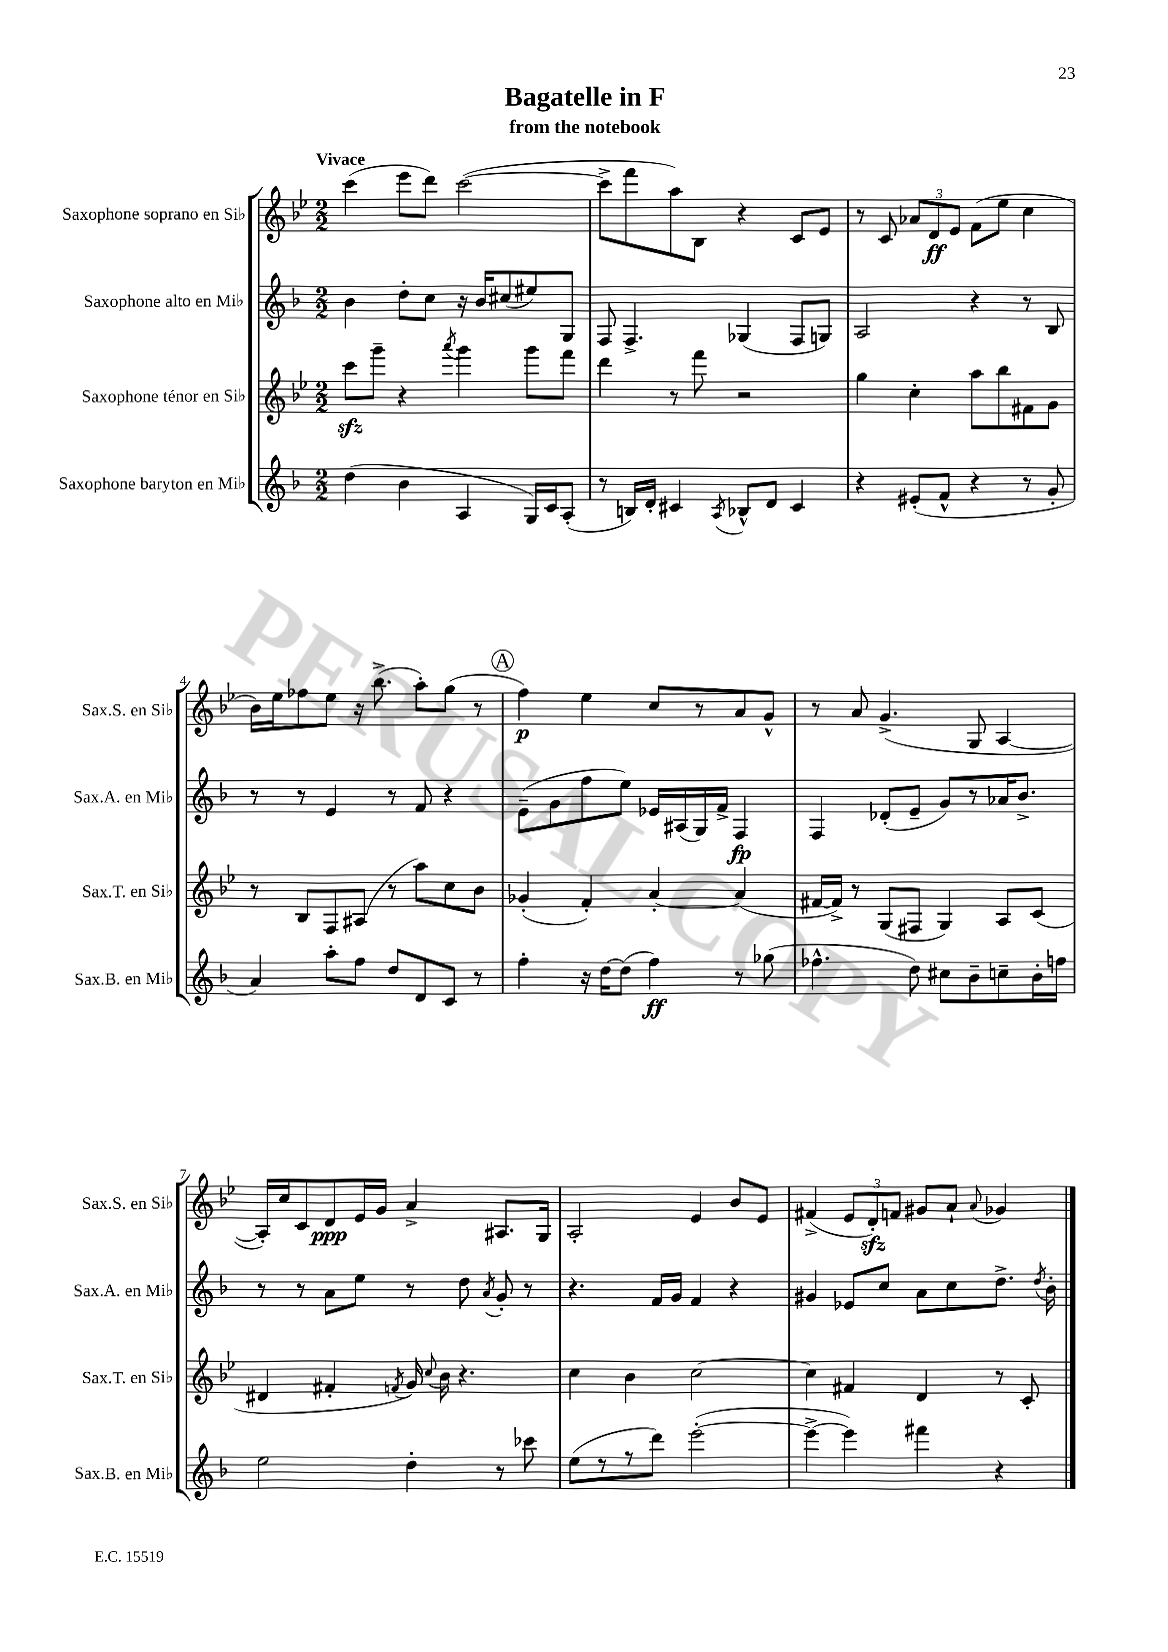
\header { title = "Bagatelle in F" subtitle = "from the notebook" }
<<
\new StaffGroup <<
\new Staff = "s0" \with { instrumentName = "Saxophone soprano en Sib" shortInstrumentName = "Sax.S. en Sib" } {
    \clef treble \key bes \major \numericTimeSignature \time 2/2 \tempo "Vivace"
    \autoBeamOff c'''4( ees'''8[ d'''8]) c'''2~( |
    c'''8[-> f'''8 a''8) bes8] r4 c'8[ ees'8] |
    r8 c'8 \tuplet 3/2 { aes'8[ d'8\ff ees'8] } f'8[( ees''8] c''4 |
    bes'16[) ees''16 fes''8 ees''8] r16 bes''8.->( a''8[-.) g''8]( r8 |
    \mark \markup { \circle "A" } f''4\p) ees''4 c''8[ r8 a'8 g'8]-^ |
    r8 a'8 g'4.->( g8 a4~ |
    a16[-.) c''16 c'8 d'8\ppp ees'16 g'16] a'4-> ais8.[ g16] |
    a2-. ees'4 bes'8[ ees'8] |
    fis'4->( \tuplet 3/2 { ees'8[ d'8-.\sfz) f'8] } gis'8[ a'8]-! \appoggiatura { a'8 } ges'4 \bar "|." |
}
\new Staff = "s1" \with { instrumentName = "Saxophone alto en Mib" shortInstrumentName = "Sax.A. en Mib" } {
    \clef treble \key f \major \numericTimeSignature \time 2/2
    \autoBeamOff bes'4 d''8[-. c''8] r16 bes'16[ cis''8( eis''8) g8] |
    f8 f4.-> ges4( f8[ g8]) |
    a2 r4 r8 bes8 |
    r8 r8 e'4 r8 f'8 r4 |
    \mark \markup { \circle "A" } e'8[--( g'8 f''8 e''8]) ees'16[ ais16( g16) f'16]-> f4\fp |
    f4 des'8[-.( e'8]-- g'8[) r8 aes'16 bes'8.]-> |
    r8 r8 a'8[ e''8] r8 d''8 \acciaccatura { a'8 } g'8-. r8 |
    r4. f'16[ g'16] f'4 r4 |
    gis'4 ees'8[ c''8] a'8[ c''8 d''8.]-> \acciaccatura { d''8 } bes'16-. \bar "|." |
}
\new Staff = "s2" \with { instrumentName = "Saxophone ténor en Sib" shortInstrumentName = "Sax.T. en Sib" } {
    \clef treble \key bes \major \numericTimeSignature \time 2/2
    \autoBeamOff c'''8[\sfz g'''8]-- r4 \acciaccatura { a'''8 } g'''4 g'''8[ f'''8] |
    d'''4 r8 f'''8 r2 |
    g''4 c''4-. a''8[ bes''8 fis'8 g'8] |
    r8 bes8[ f8 ais8]( r8 a''8[) c''8 bes'8] |
    \mark \markup { \circle "A" } ges'4-.( f'4-.) a'4~-. a'4( |
    fis'16[~ fis'16]->) r8 g8[( fis8] g4) a8[ c'8]( |
    dis'4 fis'4-. \acciaccatura { f'8 } g'16) \appoggiatura { c''8 } bes'16 r4. |
    c''4 bes'4 c''2~ |
    c''4 fis'4 d'4 r8 c'8-. \bar "|." |
}
\new Staff = "s3" \with { instrumentName = "Saxophone baryton en Mib" shortInstrumentName = "Sax.B. en Mib" } {
    \clef treble \key f \major \numericTimeSignature \time 2/2
    \autoBeamOff d''4( bes'4 a4 g16[) c'16 a8]-.( |
    r8 b16[) d'16]-. cis'4 \acciaccatura { a8 } bes8[-^ d'8] cis'4 |
    r4 eis'8[-.( f'8]-^ r4 r8 g'8-. |
    a'4) a''8[-. f''8] d''8[ d'8 c'8] r8 |
    \mark \markup { \circle "A" } f''4-. r16 d''16[~ d''8]( f''4\ff) r8 ges''8( |
    fes''4.-^ d''8) cis''8[ bes'8-- c''8-- bes'16-. f''16] |
    e''2 d''4-. r8 ces'''8 |
    e''8[( r8 r8 d'''8]) e'''2~-.( |
    e'''4~-> e'''4) fis'''4 r4 \bar "|." |
}
>>
>>
